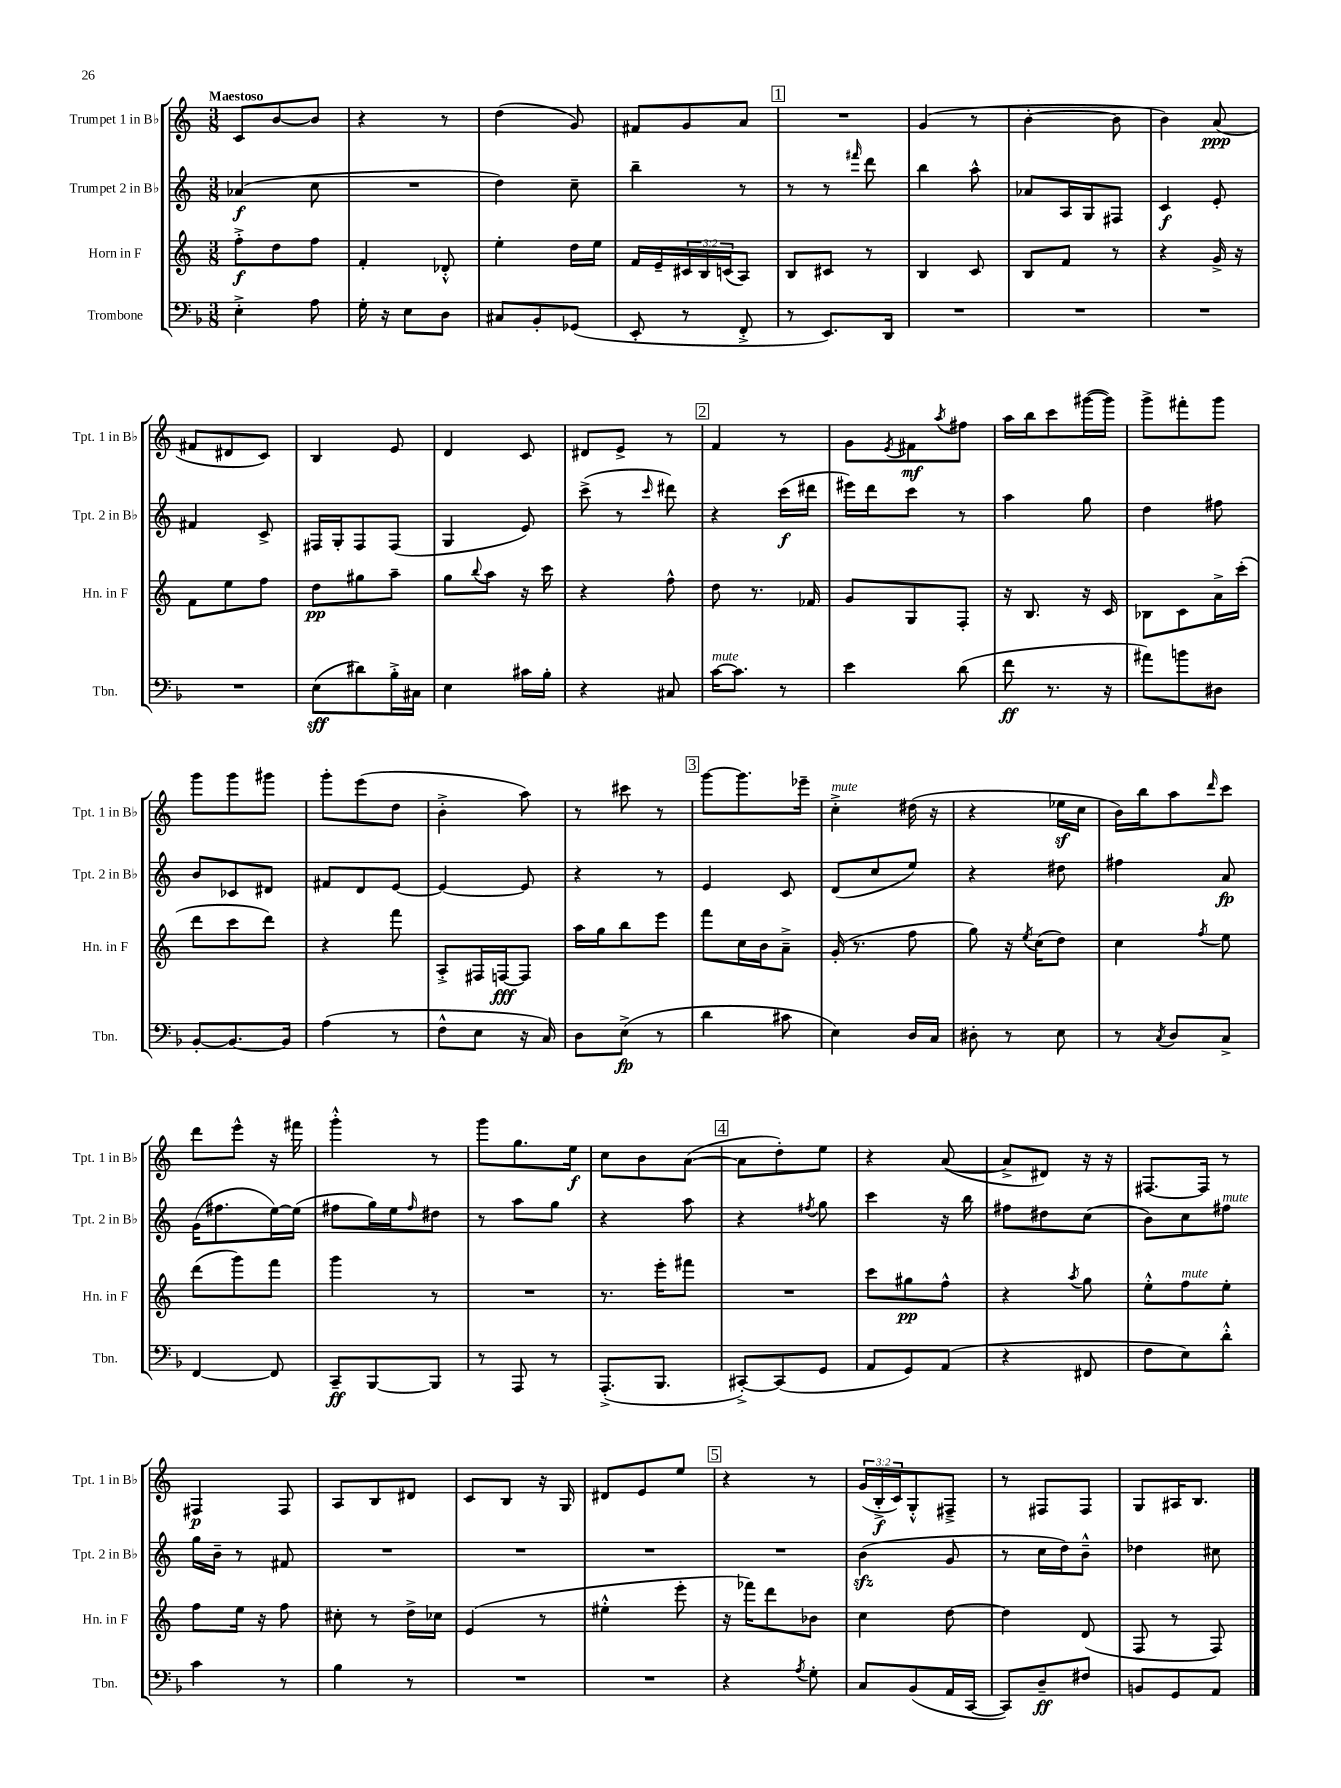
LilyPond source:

<<
\new StaffGroup <<
\new Staff = "s0" \with { instrumentName = "Trumpet 1 in Bb" shortInstrumentName = "Tpt. 1 in Bb" } {
    \clef treble \key c \major \numericTimeSignature \time 3/8 \override Staff.TupletNumber.text = #tuplet-number::calc-fraction-text \tempo "Maestoso"
    c'8 b'8~ b'8 |
    r4 r8 |
    d''4( g'8) |
    fis'8 g'8 a'8 |
    \mark \markup { \box "1" } R4. |
    g'4( r8 |
    b'4~-. b'8 |
    b'4) a'8\ppp( |
    fis'8 dis'8 c'8) |
    b4 e'8 |
    d'4 c'8 |
    dis'8 e'8-> r8 |
    \mark \markup { \box "2" } f'4 r8 |
    g'8 \acciaccatura { e'8 } fis'8\mf \acciaccatura { a''8 } fis''8 |
    a''16 b''16 c'''8 gis'''16~( gis'''16) |
    g'''8-> fis'''8-. g'''8 |
    g'''8 g'''8 gis'''8 |
    g'''8-. e'''8( d''8 |
    b'4-.-> a''8) |
    r8 cis'''8 r8 |
    \mark \markup { \box "3" } g'''8~ g'''8. ees'''16-- |
    c''4-.->^\markup { \italic "mute" } dis''16( r16 |
    r4 ees''16\sf c''16 |
    b'16) b''16 a''8 \grace { d'''16 } c'''8 |
    d'''8 e'''8-^ r16 fis'''16 |
    g'''4-.-^ r8 |
    g'''8 g''8. e''16\f |
    c''8 b'8 a'8~( |
    \mark \markup { \box "4" } a'8 d''8-.) e''8 |
    r4 a'8~( |
    a'8-> dis'8) r16 r16 |
    fis8.~ fis16 r8 |
    fis4\p fis8 |
    a8 b8 dis'8 |
    c'8 b8 r16 g16 |
    dis'8 e'8 e''8 |
    \mark \markup { \box "5" } r4 r8 |
    \tuplet 3/2 { g'16( b16-.->\f c'16) } g8-.-^ fis8---> |
    r8 fis8 fis8 |
    g8 ais16 b8. \bar "|." |
}
\new Staff = "s1" \with { instrumentName = "Trumpet 2 in Bb" shortInstrumentName = "Tpt. 2 in Bb" } {
    \clef treble \key c \major \numericTimeSignature \time 3/8
    aes'4\f( c''8 |
    R4. |
    d''4) c''8-- |
    b''4-- r8 |
    \mark \markup { \box "1" } r8 r8 \grace { fis'''16 } d'''8 |
    b''4 a''8-^ |
    aes'8 a16 g16 fis8 |
    c'4\f e'8-. |
    fis'4 c'8-> |
    fis16 g16-. fis8 fis8( |
    g4 e'8) |
    c'''8->( r8 \grace { c'''16 } dis'''8) |
    \mark \markup { \box "2" } r4 c'''16\f( dis'''16 |
    eis'''16) d'''16 c'''8 r8 |
    a''4 g''8 |
    d''4 fis''8 |
    b'8 ces'8 dis'8 |
    fis'8 d'8 e'8~ |
    e'4~ e'8 |
    r4 r8 |
    \mark \markup { \box "3" } e'4 c'8 |
    d'8( c''8 e''8) |
    r4 dis''8 |
    fis''4 a'8\fp |
    g'16( fis''8. e''16~) e''16( |
    fis''8 g''16) e''16 \grace { fis''16 } dis''8 |
    r8 a''8 g''8 |
    r4 a''8 |
    \mark \markup { \box "4" } r4 \acciaccatura { fis''8 } g''8 |
    c'''4 r16 b''16 |
    fis''8 dis''8 c''8( |
    b'8) c''8 fis''8^\markup { \italic "mute" } |
    g''16 b'16-- r8 fis'8 |
    R4. |
    R4. |
    R4. |
    \mark \markup { \box "5" } R4. |
    b'4\sfz( g'8 |
    r8 c''16 d''16) b'8---^ |
    des''4 cis''8 \bar "|." |
}
\new Staff = "s2" \with { instrumentName = "Horn in F" shortInstrumentName = "Hn. in F" } {
    \clef treble \key c \major \numericTimeSignature \time 3/8 \override Staff.TupletNumber.text = #tuplet-number::calc-fraction-text
    f''8-.->\f d''8 f''8 |
    f'4-. des'8-.-^ |
    e''4-. d''16 e''16 |
    f'16 e'16-- \tuplet 3/2 { cis'16 b16 c'16( } a8) |
    \mark \markup { \box "1" } b8 cis'8 r8 |
    b4 c'8 |
    b8 f'8 r8 |
    r4 g'16-> r16 |
    f'8 e''8 f''8 |
    d''8\pp gis''8 a''8-- |
    g''8 \appoggiatura { b''8 } a''8 r16 c'''16 |
    r4 f''8-^ |
    \mark \markup { \box "2" } d''8 r8. fes'16 |
    g'8 g8 f8-. |
    r16 b8. r16 c'16 |
    bes8 c'8 a'16-> c'''16-.( |
    d'''8 c'''8 d'''8) |
    r4 f'''8 |
    a8-.-> fis16 f16~\fff f8 |
    a''16 g''16 b''8 e'''8 |
    \mark \markup { \box "3" } f'''8 c''16 b'16 a'8---> |
    g'16-.( r8. f''8 |
    g''8) r16 \acciaccatura { e''8 } c''16( d''8) |
    c''4 \acciaccatura { f''8 } e''8 |
    d'''8( g'''8) f'''8 |
    g'''4 r8 |
    R4. |
    r8. e'''16-. fis'''8 |
    \mark \markup { \box "4" } R4. |
    c'''8 gis''8\pp f''8-^ |
    r4 \acciaccatura { a''8 } g''8 |
    e''8-.-^ f''8^\markup { \italic "mute" } e''8-. |
    f''8 e''16 r16 f''8 |
    cis''8-. r8 d''16-> ces''16 |
    e'4( r8 |
    eis''4-.-^ e'''8-. |
    \mark \markup { \box "5" } r16 fes'''16) d'''8 bes'8 |
    c''4 d''8~ |
    d''4 d'8( |
    f8 r8 f8) \bar "|." |
}
\new Staff = "s3" \with { instrumentName = "Trombone" shortInstrumentName = "Tbn." } {
    \clef bass \key f \major \numericTimeSignature \time 3/8
    e4-.-> a8 |
    g16-. r16 e8 d8 |
    cis8 bes,8-. ges,8( |
    e,8-. r8 f,8-.-> |
    \mark \markup { \box "1" } r8 e,8.) d,16 |
    R4. |
    R4. |
    R4. |
    R4. |
    e8\sff( dis'8) bes16-.-> cis16 |
    e4 cis'16 bes16-. |
    r4 cis8 |
    \mark \markup { \box "2" } c'16~^\markup { \italic "mute" } c'8. r8 |
    e'4 d'8( |
    f'8\ff r8. r16 |
    ais'8) b'8 dis8 |
    bes,8~-. bes,8.~ bes,16 |
    a4( r8 |
    f8-^ e8 r16 c16) |
    d8 e8->\fp( r8 |
    \mark \markup { \box "3" } d'4 cis'8 |
    e4) d16 c16 |
    dis8-. r8 e8 |
    r8 \acciaccatura { c8 } d8 c8-> |
    f,4~ f,8 |
    c,8--\ff bes,,8~ bes,,8 |
    r8 a,,8 r8 |
    a,,8.-.->( bes,,8. |
    \mark \markup { \box "4" } cis,8~-.->) cis,8( g,8 |
    a,8 g,8) a,8( |
    r4 fis,8 |
    f8 e8) d'8-.-^ |
    c'4 r8 |
    bes4 r8 |
    R4. |
    R4. |
    \mark \markup { \box "5" } r4 \acciaccatura { a8 } g8-. |
    c8 bes,8( a,16 c,16~ |
    c,8) d8--\ff fis8 |
    b,8 g,8 a,8 \bar "|." |
}
>>
>>
\layout { \context { \Score \remove "Bar_number_engraver" } }
